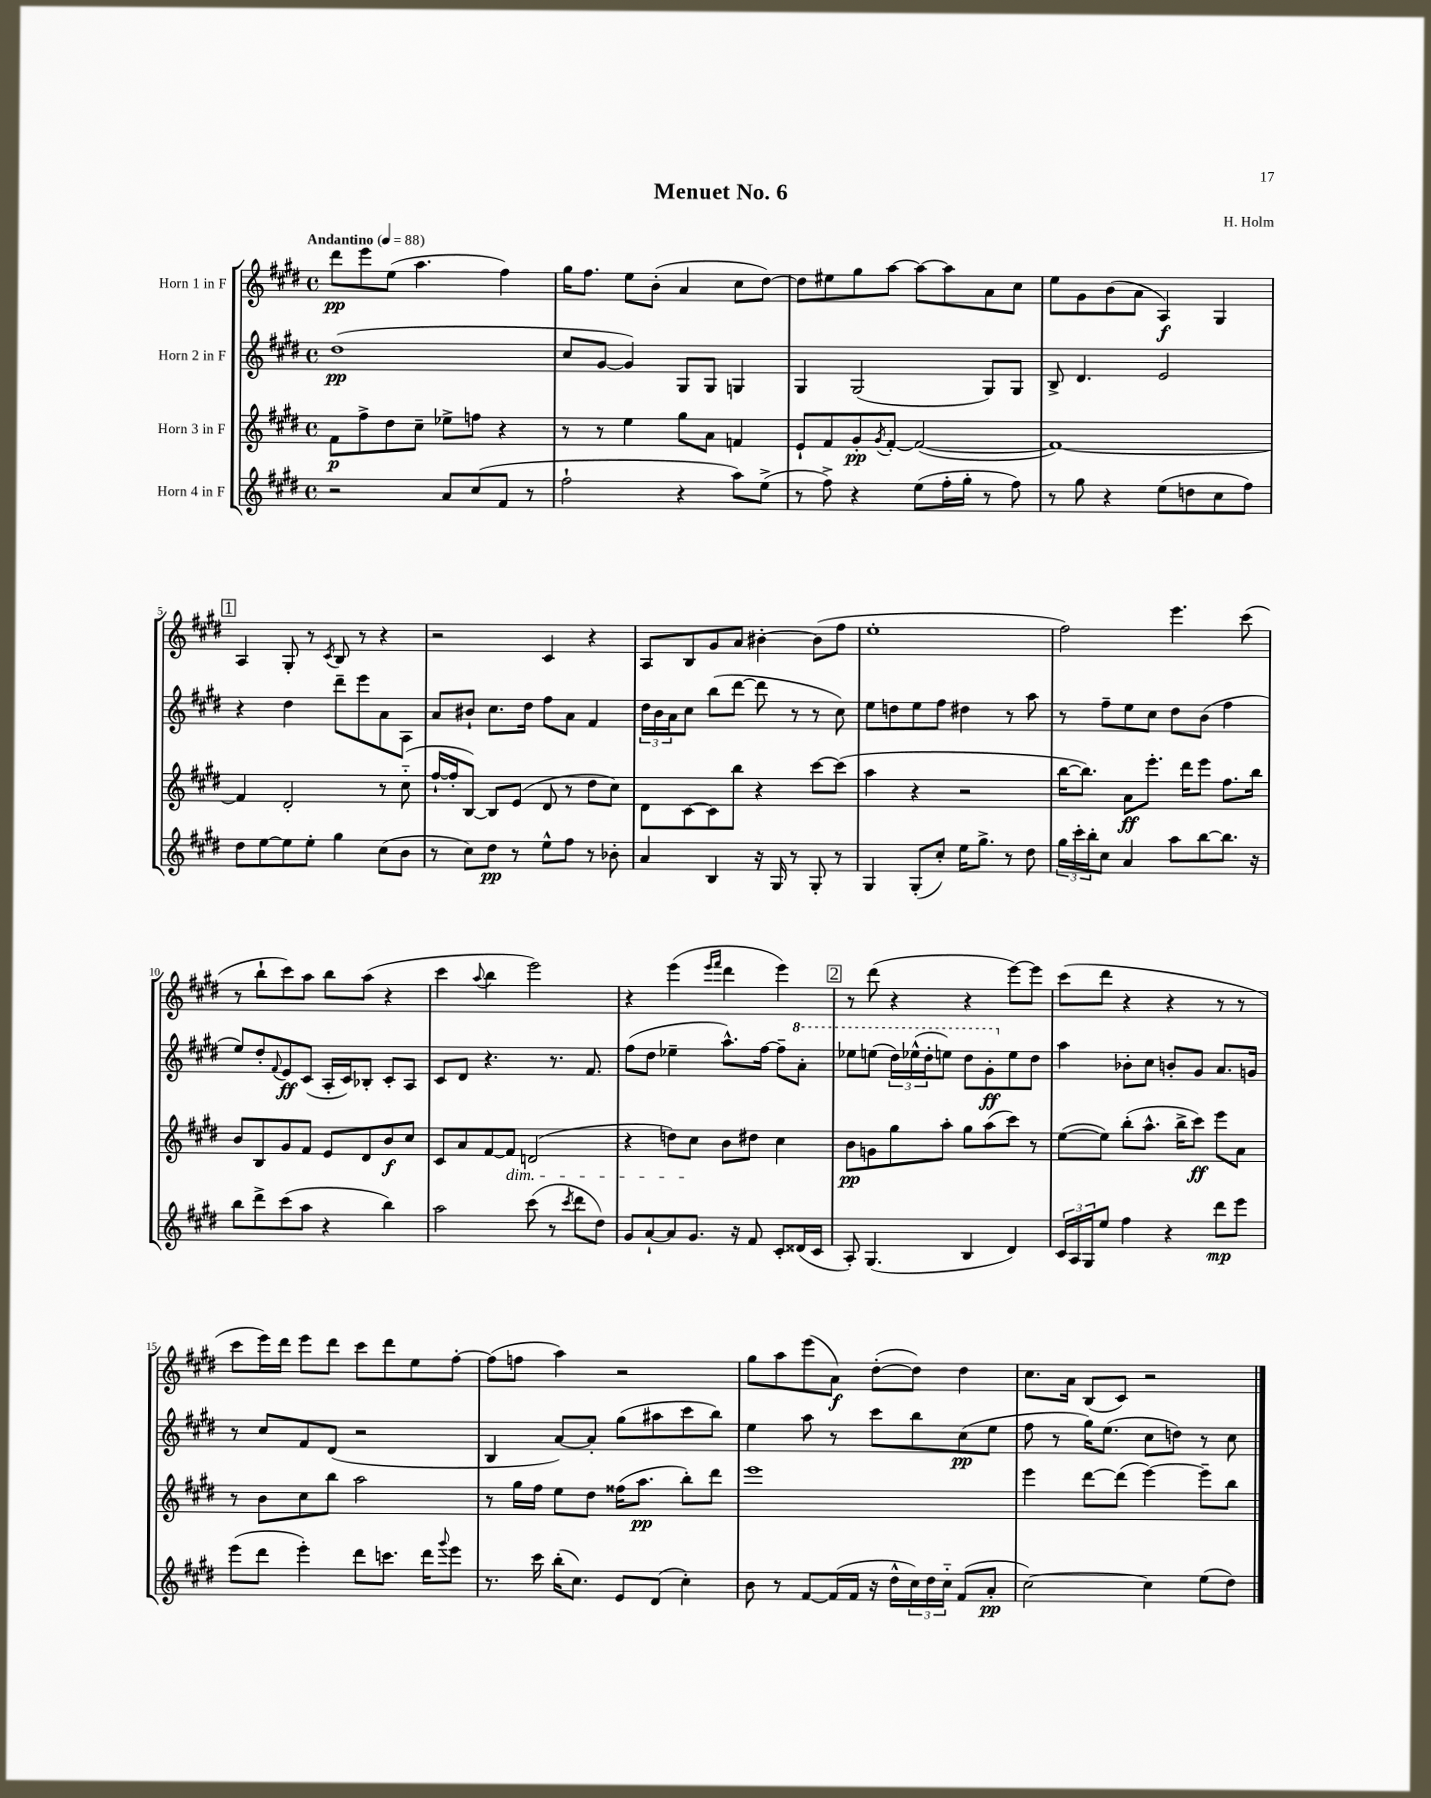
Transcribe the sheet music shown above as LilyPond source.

\header { title = "Menuet No. 6" composer = "H. Holm" }
<<
\new StaffGroup <<
\new Staff = "s0" \with { instrumentName = "Horn 1 in F" } {
    \clef treble \key e \major \defaultTimeSignature \time 4/4 \tempo "Andantino" 4 = 88
    dis'''8\pp e'''8 e''8( a''4. fis''4) |
    gis''16 fis''8. e''8 b'8-.( a'4 cis''8 dis''8~) |
    dis''8 eis''8 gis''8 a''8~ a''8~ a''8 a'8 cis''8 |
    e''8 gis'8 b'8( a'8 a4\f) gis4 |
    \mark \markup { \box "1" } a4 gis8-. r8 \acciaccatura { cis'8 } b8 r8 r4 |
    r2 cis'4 r4 |
    a8 b8 gis'8 a'8 bis'4~-. bis'8( fis''8 |
    e''1-. |
    fis''2) e'''4. cis'''8( |
    r8 b''8-! cis'''8) a''8 b''8 a''8( r4 |
    cis'''4 \appoggiatura { a''8 } b''4 e'''2) |
    r4 e'''4( \grace { e'''16 fis'''16 } dis'''4 e'''4) |
    \mark \markup { \box "2" } r8 dis'''8( r4 r4 e'''8~) e'''8 |
    cis'''8( dis'''8 r4 r4 r8 r8 |
    cis'''8 e'''16) dis'''16 e'''8 dis'''8 cis'''8 dis'''8 e''8 fis''8~-. |
    fis''8( f''8 a''4) r2 |
    gis''8 a''8 e'''8( a'8\f) dis''8~-.( dis''8) dis''4 |
    cis''8. a'16 b8( cis'8) r2 \bar "|." |
}
\new Staff = "s1" \with { instrumentName = "Horn 2 in F" } {
    \clef treble \key e \major \defaultTimeSignature \time 4/4
    dis''1\pp( |
    cis''8 gis'8~ gis'4) gis8 gis8 g4 |
    gis4 gis2( gis8) gis8 |
    b8-> dis'4. e'2 |
    \mark \markup { \box "1" } r4 dis''4 dis'''8-- e'''8 a'8 a8 |
    a'8 bis'8-! cis''8. dis''16 fis''8 a'8 fis'4 |
    \tuplet 3/2 { dis''16 b'16 a'16 } cis''8 b''8( dis'''8~ dis'''8 r8 r8 cis''8) |
    e''8 d''8 e''8 fis''8 dis''4 r8 a''8 |
    r8 fis''8-- e''8 cis''8 dis''8 b'8( fis''4 |
    e''8) dis''8-. \appoggiatura { fis'8 } e'8\ff cis'8( a16-. cis'16) bes8-. cis'8-. a8 |
    cis'8 dis'8 r4. r8. fis'8. |
    fis''8( dis''8 ees''4-- a''8.-^) fis''16~ fis''8-- \ottava #1 a''8-. |
    \mark \markup { \box "2" } ees'''8 e'''8( \tuplet 3/2 { dis'''16) ees'''16-^( dis'''16-. } e'''8) dis'''8 gis''8-.\ff \ottava #0 e''8 dis''8 |
    a''4 bes'8-. cis''8 b'8-. gis'8 a'8. g'16 |
    r8 cis''8 fis'8 dis'8( r2 |
    b4 a'8~) a'8-. gis''8( ais''8 cis'''8 b''8) |
    e''4 a''8 r8 cis'''8 b''8 cis''8\pp( e''8 |
    fis''8 r8 gis''16) e''8.( cis''8 d''8) r8 cis''8 \bar "|." |
}
\new Staff = "s2" \with { instrumentName = "Horn 3 in F" } {
    \clef treble \key e \major \defaultTimeSignature \time 4/4
    fis'8\p fis''8-> dis''8 cis''8-- ees''8-> f''8 r4 |
    r8 r8 e''4 gis''8 a'8 f'4 |
    e'8-! fis'8 gis'8-.\pp \acciaccatura { gis'8 } fis'8~-. fis'2~( |
    fis'1~) |
    \mark \markup { \box "1" } fis'4 dis'2-. r8 cis''8-_( |
    fis''16~-! fis''16-. b8~) b8 e'8( dis'8 r8 dis''8 cis''8) |
    dis'8 cis'8~ cis'8 b''8 r4 cis'''8~ cis'''8( |
    a''4 r4 r2 |
    b''16~ b''8.) a'8\ff e'''8.-. dis'''16 e'''8 fis''8. b''16 |
    b'8 b8 gis'8 fis'8 e'8 dis'8 b'8\f cis''8 |
    cis'8 a'8 fis'8~ fis'8\dim d'2( |
    r4 d''8) cis''8\! b'8 dis''8 cis''4 |
    \mark \markup { \box "2" } b'8\pp g'8 gis''8 a''8-. gis''8 a''8( cis'''8) r8 |
    e''8~( e''8) b''8-.( a''8.-^ b''16-> cis'''8\ff) e'''8 a'8 |
    r8 b'8 cis''8 b''8 a''2 |
    r8 gis''16 fis''16 e''8 dis''8 fisis''16( a''8.\pp b''8-.) dis'''8 |
    e'''1 |
    e'''4 dis'''8~ dis'''8( e'''4~) e'''8-- b''8 \bar "|." |
}
\new Staff = "s3" \with { instrumentName = "Horn 4 in F" } {
    \clef treble \key e \major \defaultTimeSignature \time 4/4
    r2 a'8 cis''8( fis'8 r8 |
    fis''2-! r4 a''8) e''8->( |
    r8 fis''8->) r4 e''8( fis''16-. gis''16-. r8 fis''8) |
    r8 gis''8 r4 e''8( d''8 cis''8 fis''8) |
    \mark \markup { \box "1" } dis''8 e''8~ e''8 e''8-. gis''4 cis''8( b'8 |
    r8 cis''8) dis''8\pp r8 e''8-^ fis''8 r8 bes'8-. |
    a'4 b4 r16 gis16 r8 gis8-. r8 |
    gis4 gis8-.( cis''8-.) e''16 gis''8.-> r8 dis''8 |
    \tuplet 3/2 { gis''16 cis'''16-. b''16-. } cis''8 a'4 a''8 b''8~ b''8. r16 |
    b''8 dis'''8-> cis'''8( a''8 r4 b''4) |
    a''2 cis'''8( r8 \acciaccatura { cis'''8 } dis'''8 dis''8) |
    gis'8 a'8~-! a'8 gis'8. r16 fis'8 cis'8-. disis'16( cis'16 |
    \mark \markup { \box "2" } a8-.) gis4.( b4 dis'4) |
    \tuplet 3/2 { cis'16 a16 gis16 } e''8 fis''4 r4 dis'''8\mp e'''8 |
    e'''8( dis'''8 e'''4-.) dis'''8 c'''8. dis'''16 \appoggiatura { gis'''8 } e'''8 |
    r8. cis'''16 b''16-.( cis''8.) e'8 dis'8( cis''4-.) |
    b'8 r8 fis'8~ fis'16( fis'16 r16 dis''16-^ \tuplet 3/2 { cis''16) dis''16 cis''16-_ } fis'8( a'8-.\pp |
    cis''2~) cis''4 e''8( dis''8) \bar "|." |
}
>>
>>
